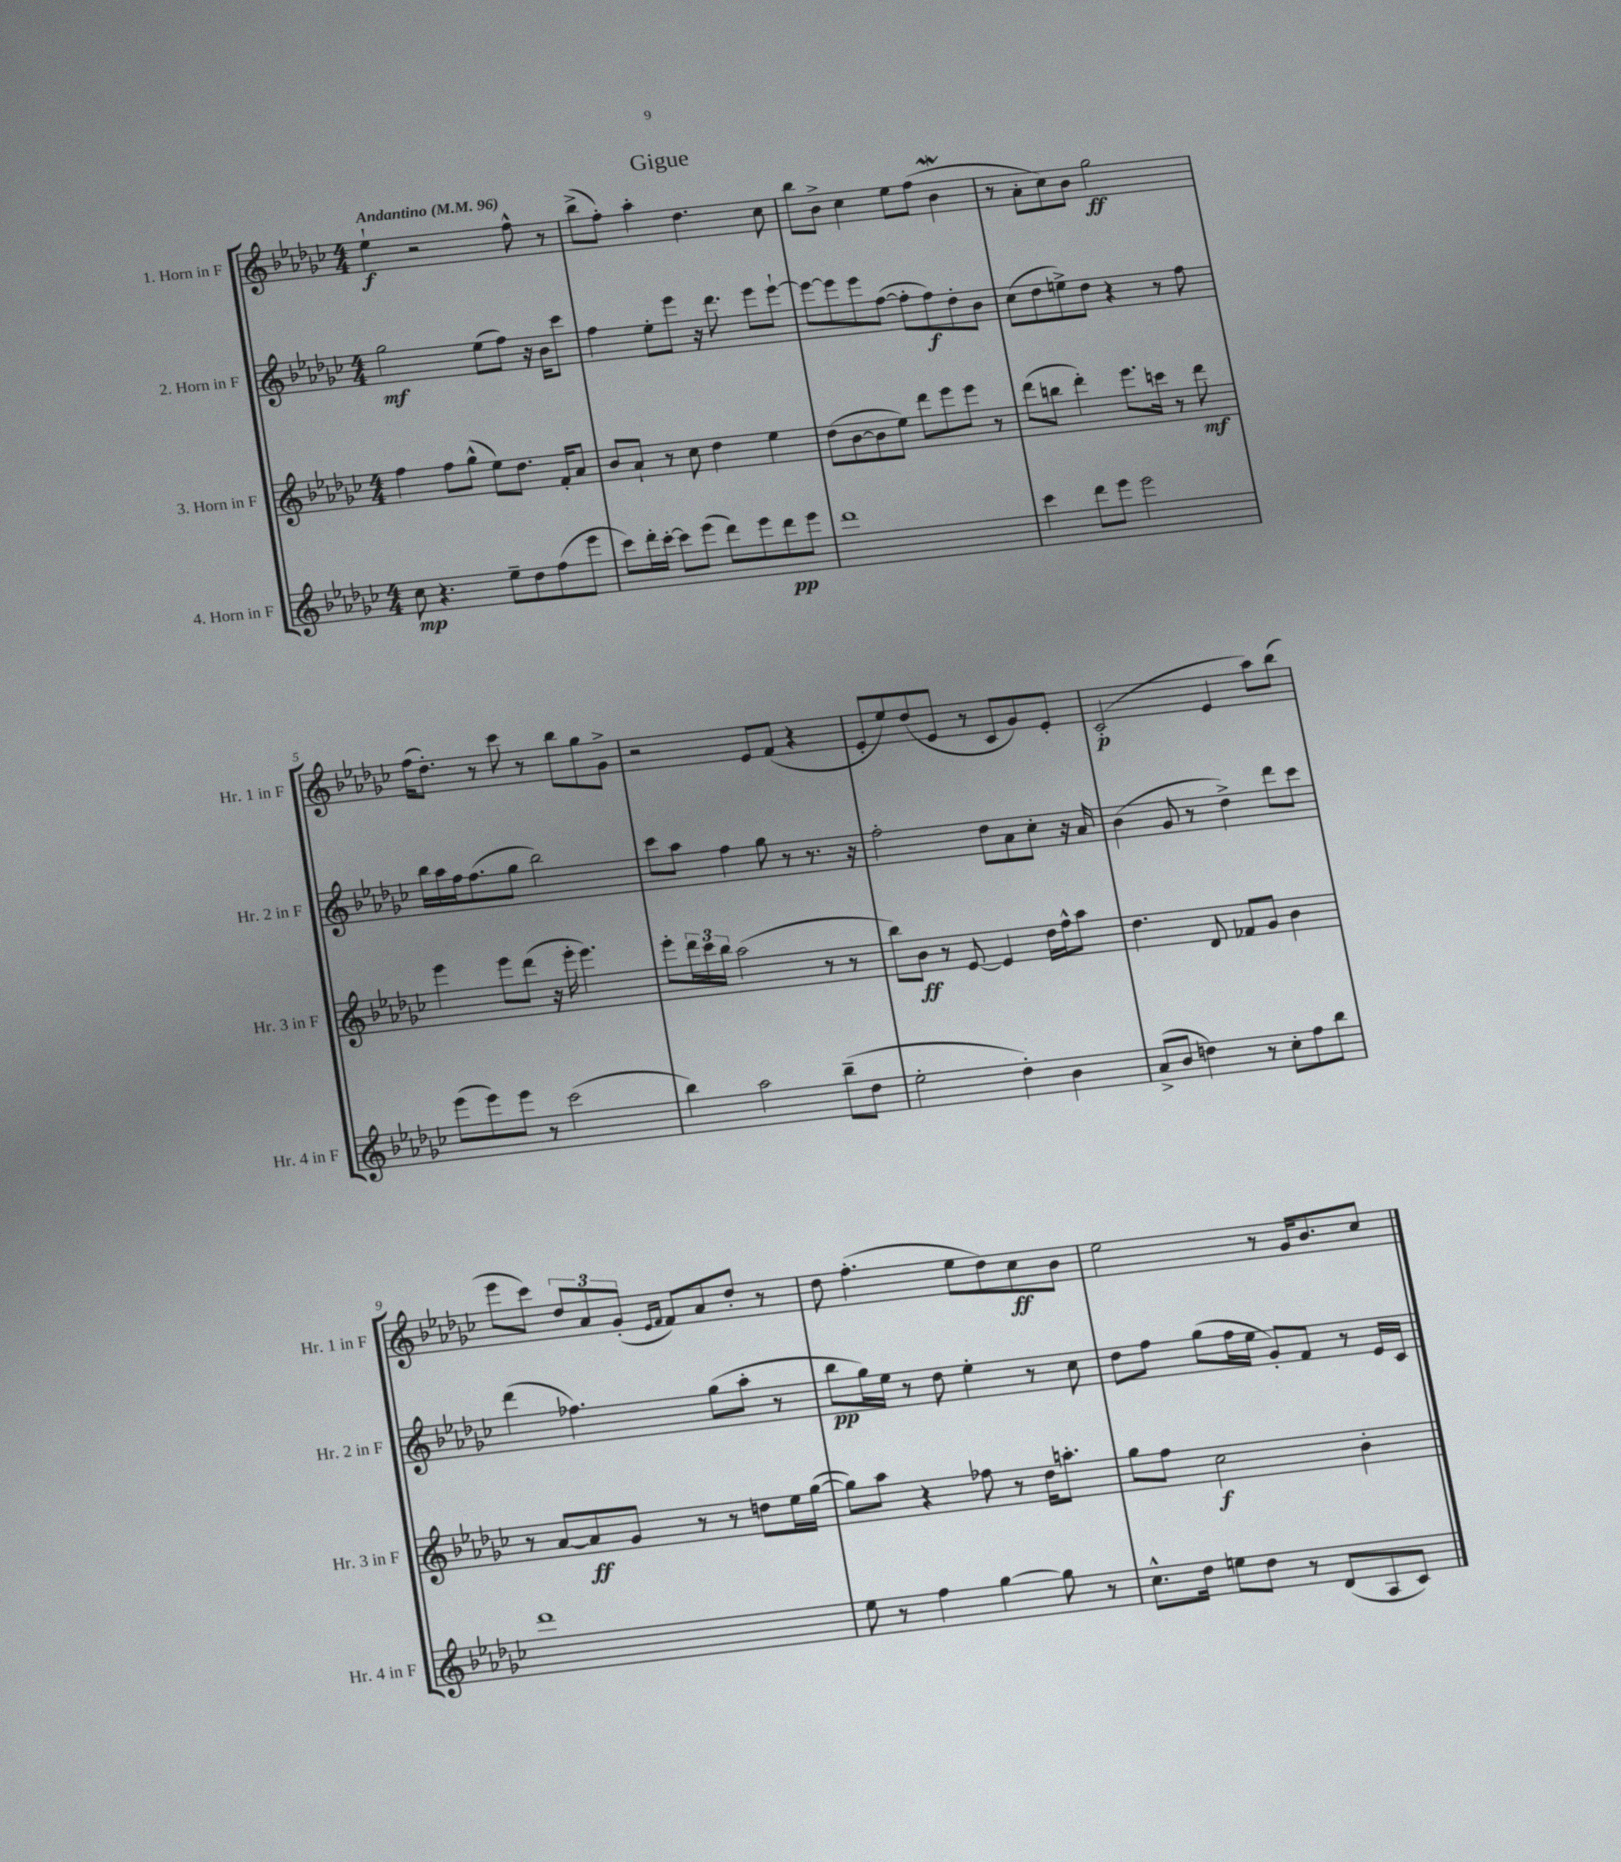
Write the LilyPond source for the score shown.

\header { title = "Gigue" }
<<
\new StaffGroup <<
\new Staff = "s0" \with { instrumentName = "1. Horn in F" shortInstrumentName = "Hr. 1 in F" } {
    \clef treble \key ges \major \numericTimeSignature \time 4/4 \tempo "Andantino" 4 = 96
    ees''4-!\f r2 f''8-^ r8 |
    bes''8->( f''8-.) aes''4-. des''4. ces''8 |
    bes''8 bes'8-> ces''4 ees''8 f''8( bes'4\mordent |
    r8 aes'8-. ces''8) bes'8 ges''2\ff |
    f''16( des''8.-.) r8 ces'''8 r8 bes''8 ges''8 ges'8-> |
    r2 ees'8 f'8( r4 |
    ees'8-. ees''8) des''8( ees'8 r8 ces'8 ges'8) ees'8-. |
    ces'2-.\p( ees'4 aes''8) bes''8( |
    ees'''8 ces'''8) \tuplet 3/2 { des''8 aes'8 ges'8-.( } \grace { ees'16 f'16 } f'8) aes'8 des''8-. r8 |
    des''8 f''4.-.( ees''8 des''8) ces''8\ff bes'8 |
    ees''2 r8 ges'16 bes'8. ces''8 \bar "|." |
}
\new Staff = "s1" \with { instrumentName = "2. Horn in F" shortInstrumentName = "Hr. 2 in F" } {
    \clef treble \key ges \major \numericTimeSignature \time 4/4
    ges''2\mf ees''8( f''8) r16 bes'16 ces'''8 |
    f''4 ees''8-. ees'''8 r16 des'''8. ees'''8 ees'''8~-! |
    ees'''8~ ees'''8 ees'''8 f''8~( f''8-. f''8\f) des''8-. bes'8 |
    ces''8( des''8 e''8->) des''8 r4 r8 f''8 |
    bes''16 aes''16 f''16 f''8.( ges''8 bes''2) |
    ces'''8 aes''8 f''4 ges''8 r8 r8. r16 |
    f''2-. des''8 aes'8 ces''8-. r16 aes'16 |
    bes'4( ges'8 r8 des''4->) des'''8 ces'''8 |
    des'''4( fes''4.) ges''8( aes''8-. r8 |
    bes''8\pp ges''16) ees''16 r8 des''8 ees''4-. r8 ces''8 |
    des''8 f''8 ges''8( f''16 ees''16 ges'8-.) f'8 r8 ees'16 ces'16 \bar "|." |
}
\new Staff = "s2" \with { instrumentName = "3. Horn in F" shortInstrumentName = "Hr. 3 in F" } {
    \clef treble \key ges \major \numericTimeSignature \time 4/4
    f''4 f''8 ges''8-^( ees''8) des''8. f'16-. aes'8 |
    bes'8 aes'8-! r8 ces''8 des''4 ees''4 |
    des''8( bes'8~ bes'8 ees''8) des'''8 ees'''8 ees'''8 r8 |
    des'''8( b''8 des'''4-.) ees'''8. c'''16 r8 des'''8\mf |
    ees'''4 ees'''8 des'''8( r16 ees'''16-. ees'''4.) |
    ees'''8-. \tuplet 3/2 { des'''16 ces'''16 bes''16 } aes''2( r8 r8 |
    bes''8) bes'8\ff r8 ees'8~ ees'4 des''16 f''16-^ aes''8 |
    des''4. des'8 fes'8 ges'8 bes'4 |
    r8 aes'8~ aes'8\ff ges'8 r8 r8 d''8 ees''16 ges''16~( |
    ges''8) aes''8 r4 fes''8 r8 des''16 a''8.-. |
    ges''8 f''8 ces''2\f bes'4-. \bar "|." |
}
\new Staff = "s3" \with { instrumentName = "4. Horn in F" shortInstrumentName = "Hr. 4 in F" } {
    \clef treble \key ges \major \numericTimeSignature \time 4/4
    ces''8\mp r4. ees''8-- des''8 f''8( ees'''8 |
    ces'''8) des'''16-. ces'''16~-. ces'''8 ees'''8( des'''8) ees'''8 des'''8\pp ees'''8 |
    des'''1 |
    ces'''4 des'''8 ees'''8 ees'''2 |
    ees'''8( ees'''8) ees'''8 r8 ces'''2( |
    bes''4) aes''2 bes''8--( des''8 |
    ees''2-. des''4-.) bes'4 |
    aes'8->( bes'8 d''4) r8 ces''8-. f''8 bes''8 |
    des'''1 |
    ees''8 r8 f''4 ges''4~ ges''8 r8 |
    ces''8.-^ des''16 e''8 des''8 r8 des'8( aes8 ces'8) \bar "|." |
}
>>
>>
